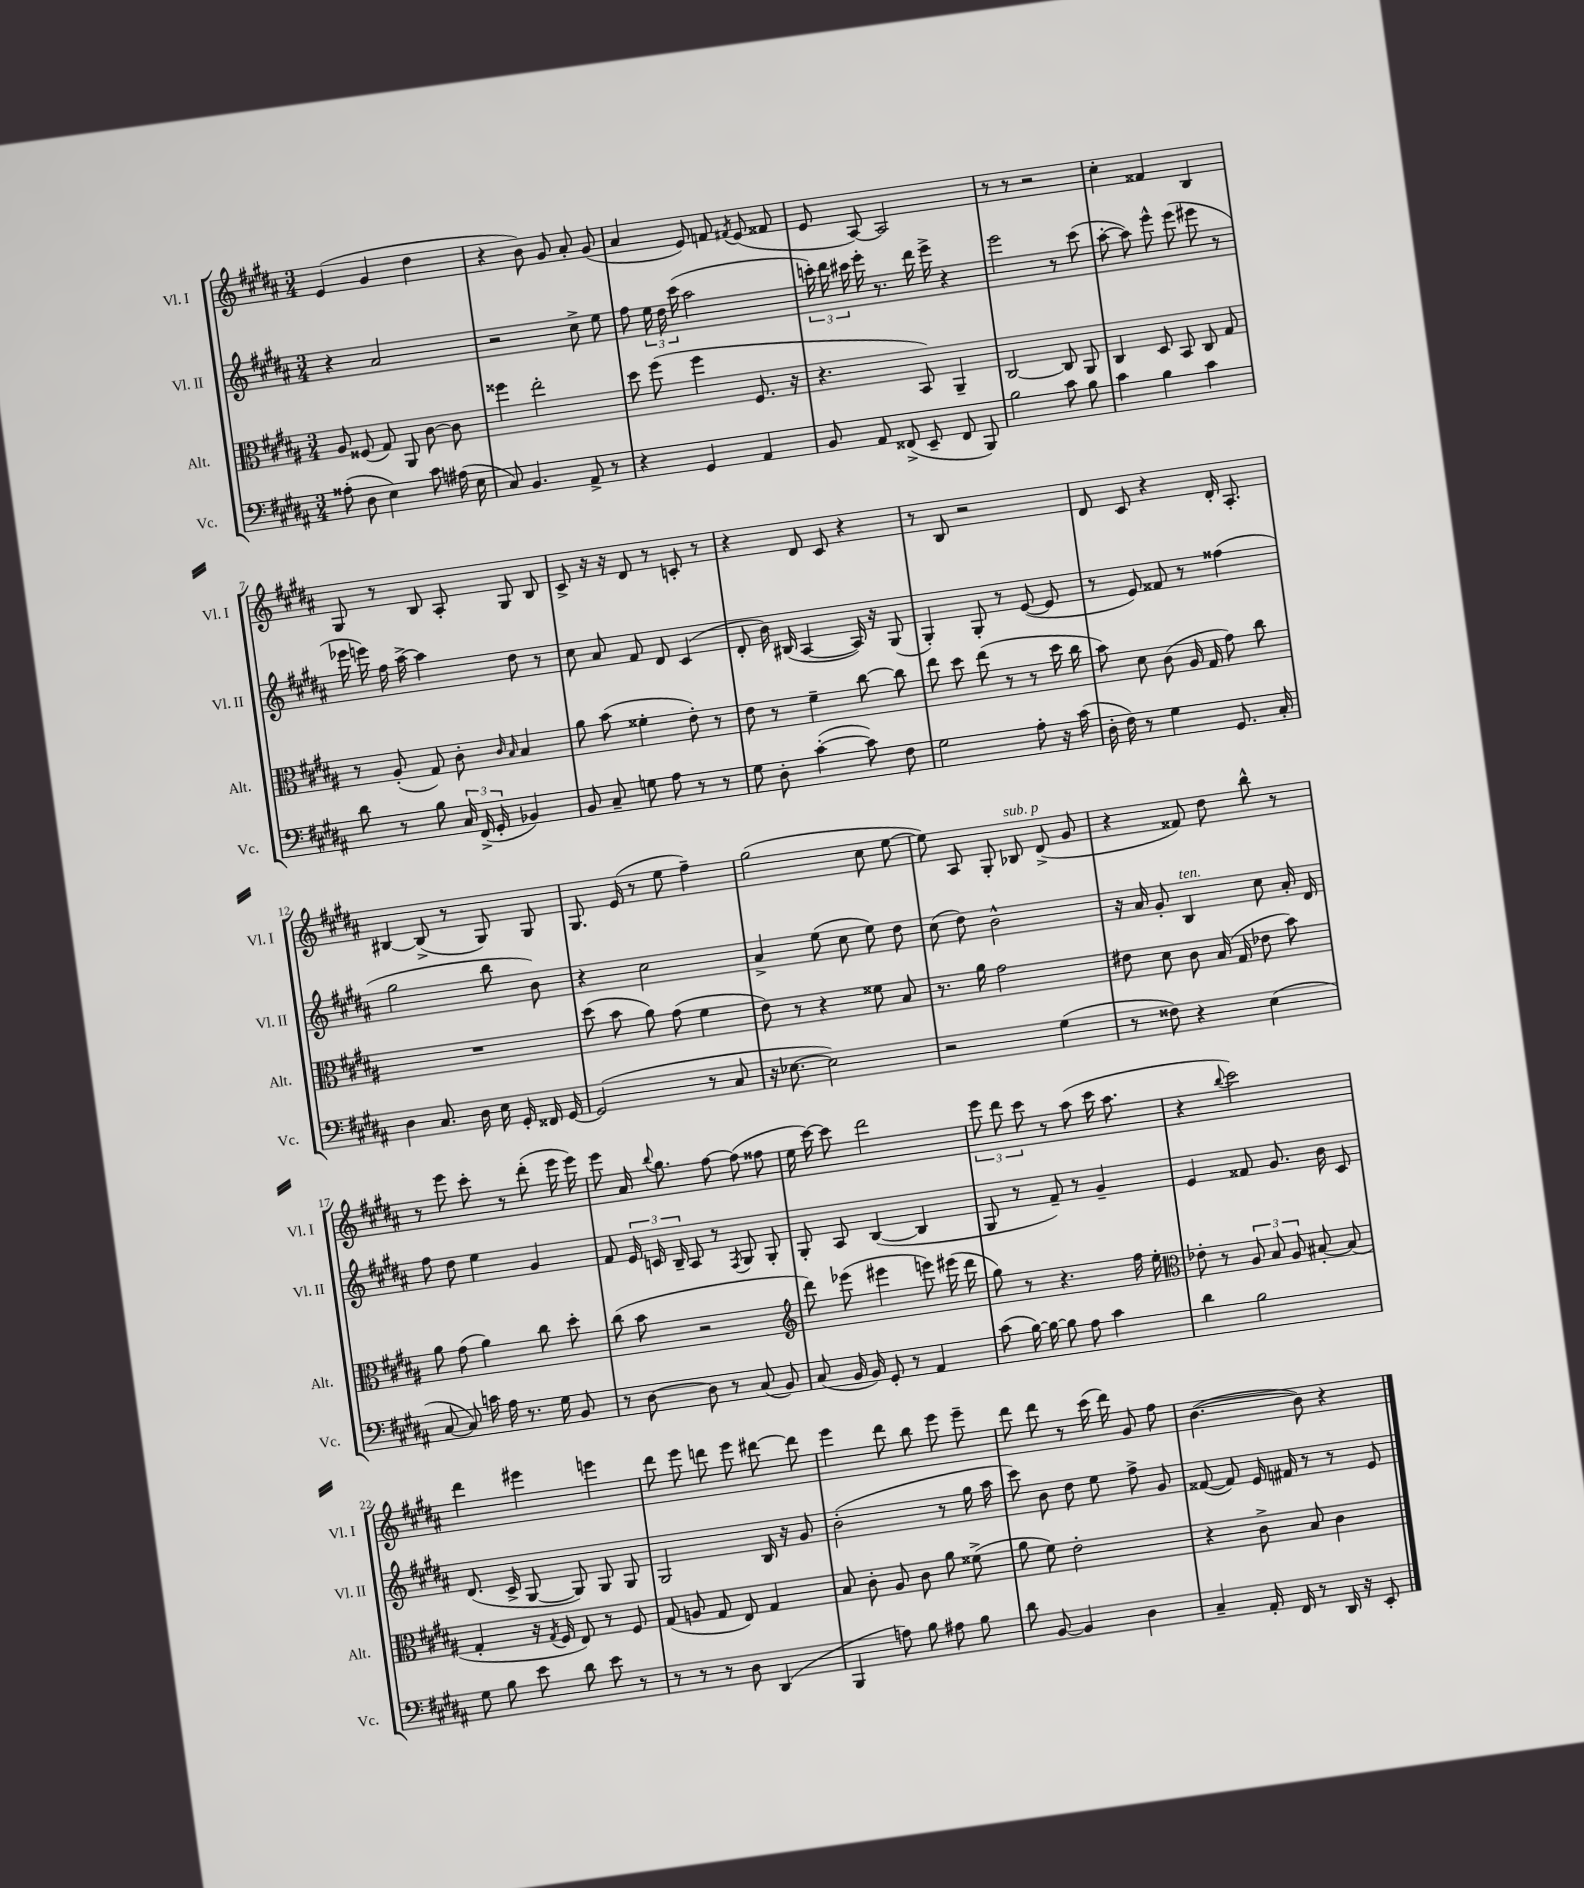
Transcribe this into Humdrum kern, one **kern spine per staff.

**kern	**kern	**kern	**kern
*part4	*part3	*part2	*part1
*staff4	*staff3	*staff2	*staff1
*I"Vc.	*I"Alt.	*I"Vl. II	*I"Vl. I
*I'Vc.	*I'Alt.	*I'Vl. II	*I'Vl. I
*clefF4	*clefC3	*clefG2	*clefG2
*k[f#c#g#d#a#]	*k[f#c#g#d#a#]	*k[f#c#g#d#a#]	*k[f#c#g#d#a#]
*M3/4	*M3/4	*M3/4	*M3/4
=1	=1	=1	=1
(8A##X'\	8A#/	4r	(4e/
8D#\	(8F##X/	.	.
4E\)	8G#/)	2a#/	4g#/
.	8AA#/	.	.
8c#\	[8c#\	.	4dd#\
(16A#X\	8c#\]	.	.
16E\	.	.	.
=2	=2	=2	=2
8C#/)	4ff##X\	2r	4r
4.BB/	.	.	.
.	2ee'\	.	8b\)
.	.	.	8g#/
8AA#^/	.	8cc#^\	8a#'/
8r	.	8ee\	(8g#/
=3	=3	=3	=3
4r	8dd#\	8ff#\	4a#/
.	(8ff#\	24ee\	.
.	.	24dd#\	.
.	.	(24ccc#\	.
4GG#/	4ff#\	2aa#\	8e/)
.	.	.	8fn/
.	.	.	8qf#X/
4AA#/	8.F#/	.	(8e/
.	.	.	8f##X/
.	16r	.	.
=4	=4	=4	=4
8BB/	4.r	24cccn'\)	8e/
.	.	24ddd#\	.
.	.	24ccc#X\	.
8AA#/	.	16eee'\	[8A#/)
.	.	8.r	.
(8FF##X^/	.	.	2A#/]
8EE~/	8BB/)	16ddd#\	.
.	.	16eee^\	.
8FF##/	4AA#~/	4r	.
8BBB/)	.	.	.
=5	=5	=5	=5
2B\	[2C#/	2eee\	8r
.	.	.	8r
.	.	.	2r
8c#\	8C#/]	8r	.
8B\	8AA#/	(8ccc#\	.
=6	=6	=6	=6
4c#\	4C#/	[8aa#'\	4cc#'\
.	.	8aa#\])	.
4B\	8D#/	8eee^^\	4f##X/
.	8BB/	(8eee\	.
4c#\	8C#/	8eee#X\	4B/
.	8G#/	8r	.
!!LO:LB:g=z
=7	=7	=7	=7
8d#\	8r	16eee-X\	8G#/
.	.	16eeen\)	.
8r	(8A#'/	16ff#\	8r
.	.	[16aa#^\	.
8B\	8G#/)	4aa#\]	8B/
24C#/	8c#'\	.	8A#'/
(24FF#^/	.	.	.
24GG#'/	.	.	.
.	16qqc#/	.	.
.	16qqB/	.	.
4BB-X/)	4B/	8dd#\	8G#/
.	.	8r	8B/
=8	=8	=8	=8
8BB/	8a#\	8cc#\	8c#^/
8C#~/	(8b\	8a#/	16r
.	.	.	16r
8Gn\	4f##X'\	8f#/	8d#/
8A#\	.	8d#/	8r
8r	8e'\)	(4c#/	8cn'/
8r	8r	.	8r
=9	=9	=9	=9
8G#\	8e\	8d#'/	4r
8D#'\	8r	16b\)	.
.	.	(16B#X/	.
([4c#'\	4f#~\	[4A#/	8d#/
.	.	.	8c#/
8c#\])	[8cc#\	16A#/])	4r
.	.	16r	.
8F#\	8cc#\]	(8G#/	.
=10	=10	=10	=10
2G#\	8ee\	4G#'/)	8r
.	8dd#\	.	8B/
.	(8ee\	8G#'/	2r
.	8r	8r	.
8A#'\	8r	([8e/	.
16r	16dd#\	8e/]	.
(16c#\	16cc#\	.	.
=11	=11	=11	=11
16D#'\	8b\)	8r	8d#/
16F#\)	.	.	.
8r	8d#\	8e/)	8c#/
4G#\	(8c#\	8f##X/	4r
.	16A#/	8r	.
.	16G#/	.	.
8.GG#/	8g#\)	(4ff##X\	16d#'/
.	.	.	8.A#'/
.	8cc#\	.	.
16C#'/	.	.	.
!!LO:LB:g=z
=12	=12	=12	=12
4D#\	2.r	2gg#\	[4B#X/
8.C#/	.	.	(8B#^/]
.	.	.	8r
16D#\	.	.	.
16E\	.	8bb\	8G#/)
16GG#'/	.	.	.
16FF##X/	.	8b\)	8G#/
[16GG#/	.	.	.
=13	=13	=13	=13
(2GG#/]	(8dd#\	4r	8.G#/
.	8b\	.	.
.	.	.	(16e/
.	8a#\)	2cc#\	8r
.	(8g#\	.	8ee\
8r	4f#\	.	4ff#~\)
8C#/	.	.	.
=14	=14	=14	=14
16r	8e\)	4a#^/	(2gg#\
[8.E-X\	.	.	.
.	8r	.	.
2E-\])	4r	(8ee\	.
.	.	8cc#\	.
.	8f##X\	8ee\)	8cc#\
.	8B/	8dd#\	[8ee\
=15	=15	=15	=15
2r	8.r	(8cc#\	8ee\])
.	.	8dd#\)	8A#/
.	16a#\	.	.
.	2g#\	2b^^\	8G#'/
!	!	!	!LO:TX:a:i:t=sub. p
.	.	.	8B-X/
(4G#\	.	.	(8d#^/
.	.	.	8g#/
=16	=16	=16	=16
8r	8e#X\	16r	4r
.	.	16a#/	.
8F##X\)	8d#\	8g#'/	.
!	!	!LO:TX:a:i:t=ten.	!
4r	8c#\	4B/	8f##X/)
.	(16B/	.	8dd#\
.	16G#/	.	.
(4E\	8e-X\	8cc#\	8bb^^\
.	8b\)	16a#'/	8r
.	.	16d#/	.
!!LO:LB:g=z
=17	=17	=17	=17
[8C#/	8a#\	8ff#\	8r
8C#/])	(8g#\	8dd#\	8eee\
16cn\	4a#\)	4ee\	8ccc#'\
16A#\	.	.	.
8.r	.	.	8r
.	8cc#\	4g#/	(8ddd#'\
16G#\	.	.	.
8BB/	8dd#'\	.	16eee\
.	.	.	16eee\)
=18	=18	=18	=18
8r	(8cc#\	8f#/	8eee\
[8D#\	8b\	24e/	16a#/
.	.	24cn/	.
.	.	.	8qqbb/
.	.	.	8.gg#\
.	.	24B~/	.
8D#\]	2r	8A#/	.
8r	.	8r	[8ff#\
.	.	8qF#/	.
(8C#/	.	8G#/	(8ff#\]
8BB/)	.	8G#'/	8ff##X\
=19	=19	=19	=19
*	*clefG2	*	*
(8C#/	8ddd#\)	8G#'/	16ee\
.	.	.	[16ccc#\)
16BB/	(8eee-X\	8A#/	8ccc#\]
16BB/)	.	.	.
8GG#'/	4eee#X\	([4B/	2ddd#\
8r	.	.	.
4AA#/	8eeen\)	4B/]	.
.	(16eee#X\	.	.
.	16ddd#\	.	.
=20	=20	=20	=20
(8c#\	8gg#\)	8G#/	12eee\
.	.	.	12ddd#\
[16B\)	8r	8r	.
.	.	.	12ccc#\
16B\_	.	.	.
8B\]	4.r	8f#~/)	8r
8A#\	.	8r	(8aa#\
4c#\	.	4g#~/	16ccc#\
.	.	.	8.aa#\
.	16ff#\	.	.
.	16ee'\	.	.
=21	=21	=21	=21
*	*clefC3	*	*
4d#\	8e-X'\	4e/	4r
.	8r	.	.
.	.	.	8qqbb/
2B\	12A#/	8f##X/	2ccc#\)
.	12B/	.	.
.	.	8.g#/	.
.	12A#/	.	.
.	[8B#X'/	.	.
.	.	16b\	.
.	(8B#/]	8c#/	.
!!LO:LB:g=z
=22	=22	=22	=22
8G#\	4G#'/	(8.d#/	4ddd#\
8B\	.	.	.
.	.	16c#^/	.
8e\	16r	[8G#/	4eee#X\
.	8qG#/	.	.
.	16F#/	.	.
8d#\	8E/)	8G#/])	.
8e\	8r	8G#/	4eeen\
8r	8F#/	8G#/	.
=23	=23	=23	=23
8r	(8G#/	2G#/	8ddd#\
8r	8An/	.	8eee\
8r	8G#/	.	8dddn\
8D#\	8E/)	.	8eee\
(4DD#/	4G#/	16B/	[8ddd#X\
.	.	16r	.
.	.	8g#/	8ddd#\]
=24	=24	=24	=24
4BBB/	8B/	(2b'\	4eee\
.	8c#'\	.	.
8An\)	8A#/	.	8ddd#\
8B\	8c#\	.	8bb\
8A#X\	8a#\	8r	8eee\
8B\	(8f##X^\	16gg#\	8eee~\
.	.	16aa#\	.
=25	=25	=25	=25
8d#\	8a#\	8ccc#\)	8ddd#\
[8BB/	8f#\)	8b\	8ddd#\
4BB/]	2e'\	8dd#\	8r
.	.	8ee\	(16ccc#\
.	.	.	16ddd#\)
4D#\	.	8ff#^\	8g#/
.	.	8g#/	8ff#\
=26	=26	=26	=26
4C#~/	4r	([8f##X/	([4.b\
.	.	8f##/])	.
16AA#'/	8c#^\	16e/	.
16FF#/	.	16f#X/	.
8r	8B/	8r	8b\])
16DD#/	4c#\	8r	4r
16r	.	.	.
8EE'/	.	8e/	.
==	==	==	==
*-	*-	*-	*-
